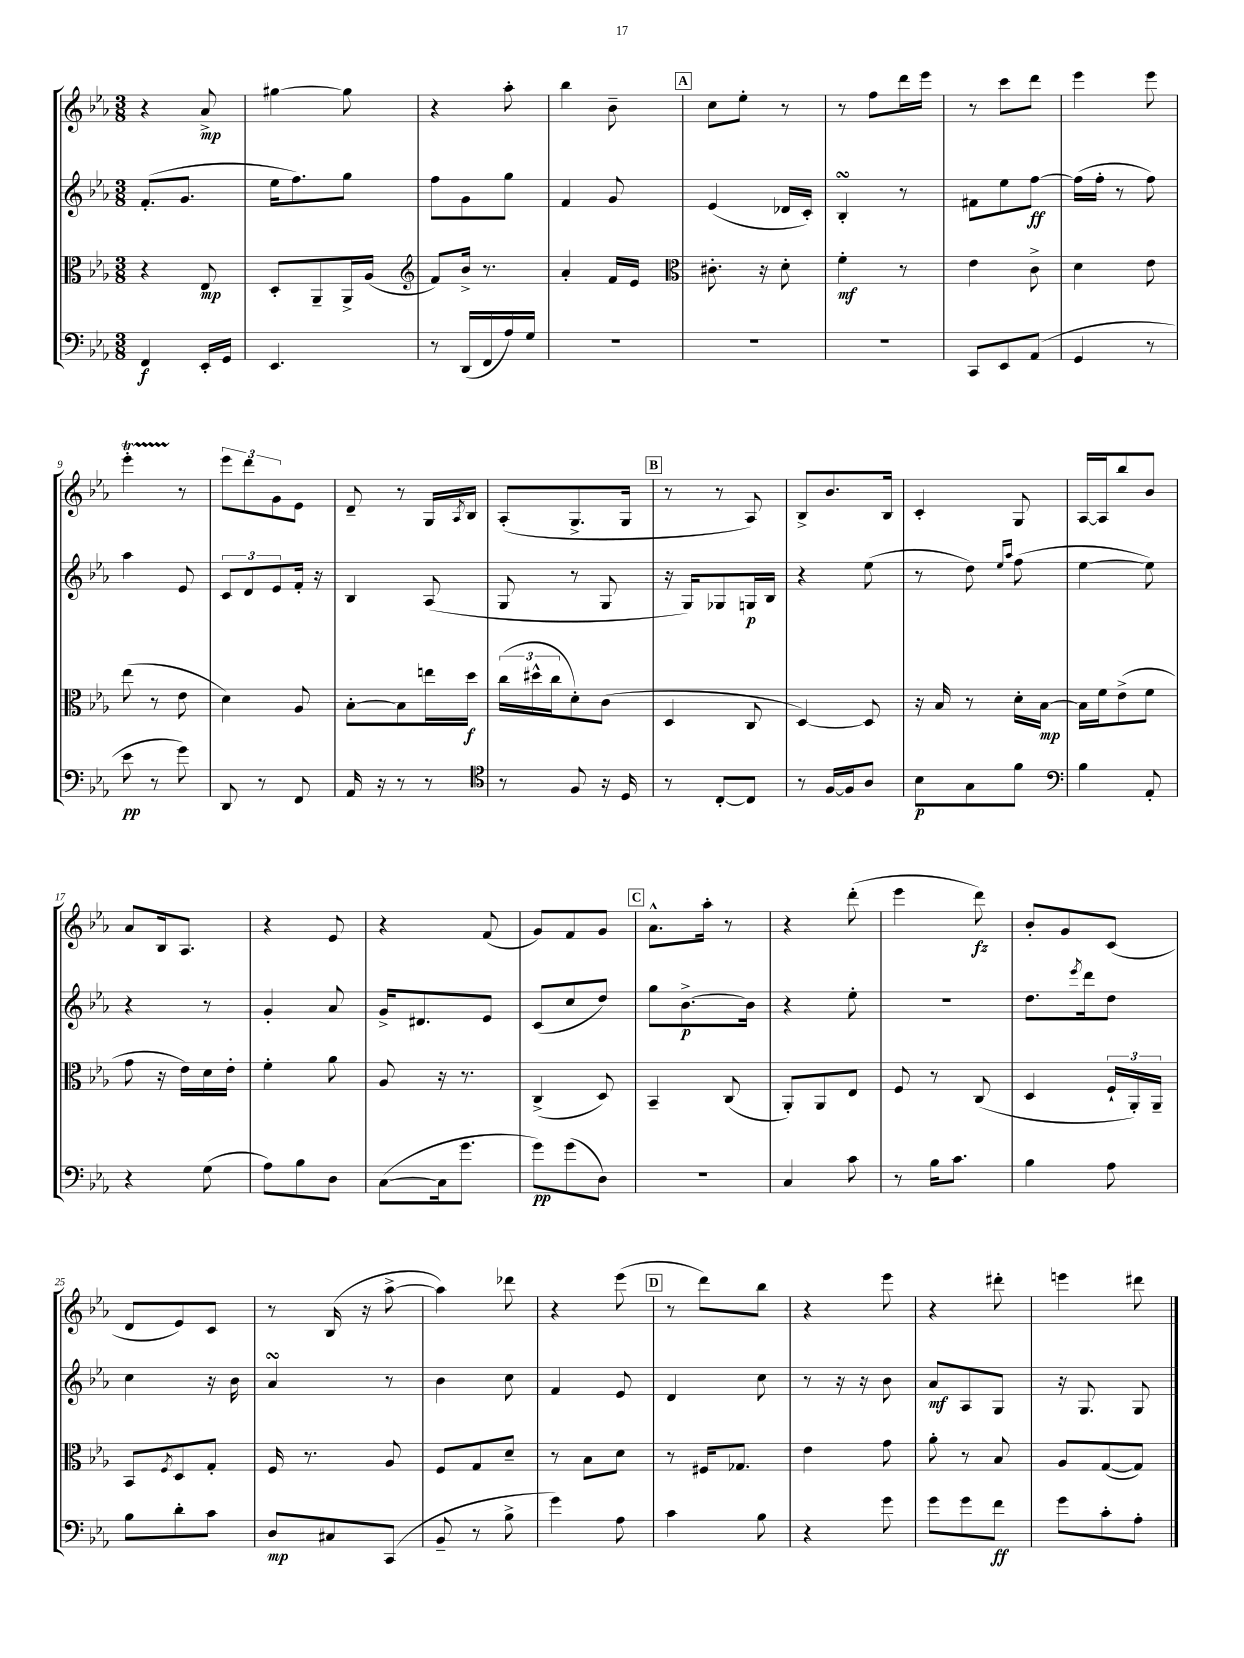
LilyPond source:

<<
\new StaffGroup <<
\new Staff = "s0" {
    \clef treble \key ees \major \numericTimeSignature \time 3/8
    r4 aes'8->\mp |
    gis''4~ gis''8 |
    r4 aes''8-. |
    bes''4 bes'8-- |
    \mark \markup { \box "A" } c''8 ees''8-. r8 |
    r8 f''8 d'''16 ees'''16 |
    r8 c'''8 d'''8 |
    ees'''4 ees'''8 |
    ees'''4-.\startTrillSpan r8\stopTrillSpan |
    \tuplet 3/2 { ees'''8 d'''8 g'8 } ees'8 |
    d'8-- r8 g16 \acciaccatura { aes8 } bes16 |
    aes8-.( g8.-> g16 |
    \mark \markup { \box "B" } r8 r8 aes8) |
    bes8-> bes'8. bes16 |
    c'4-. g8 |
    aes16~ aes16 bes''8 bes'8 |
    aes'8 bes16 aes8. |
    r4 ees'8 |
    r4 f'8( |
    g'8) f'8 g'8 |
    \mark \markup { \box "C" } aes'8.-^ aes''16-. r8 |
    r4 d'''8-.( |
    ees'''4 d'''8\fz) |
    bes'8-. g'8 c'8( |
    d'8 ees'8) c'8 |
    r8 bes16( r16 aes''8~-> |
    aes''4) des'''8 |
    r4 ees'''8( |
    \mark \markup { \box "D" } r8 d'''8) bes''8 |
    r4 ees'''8 |
    r4 dis'''8-. |
    e'''4 dis'''8 \bar "|." |
}
\new Staff = "s1" {
    \clef treble \key ees \major \numericTimeSignature \time 3/8
    f'8.-.( g'8. |
    ees''16 f''8.) g''8 |
    f''8 g'8 g''8 |
    f'4 g'8 |
    \mark \markup { \box "A" } ees'4( des'16 c'16-.) |
    bes4-.\turn r8 |
    fis'8 ees''8 f''8~\ff |
    f''16( f''16-. r8 f''8) |
    aes''4 ees'8 |
    \tuplet 3/2 { c'8 d'8 ees'8 } f'16-. r16 |
    bes4 aes8( |
    g8 r8 g8 |
    \mark \markup { \box "B" } r16 g16) ges8 g16\p bes16 |
    r4 ees''8( |
    r8 d''8) \grace { ees''16 aes''16 } f''8( |
    ees''4~ ees''8) |
    r4 r8 |
    g'4-. aes'8 |
    g'16-> dis'8. ees'8 |
    c'8( c''8 d''8) |
    \mark \markup { \box "C" } g''8 bes'8.~->\p bes'16 |
    r4 ees''8-. |
    R4. |
    d''8. \acciaccatura { ees'''8 } d'''16 d''8 |
    c''4 r16 bes'16 |
    aes'4\turn r8 |
    bes'4 c''8 |
    f'4 ees'8 |
    \mark \markup { \box "D" } d'4 c''8 |
    r8 r16 r16 bes'8 |
    aes'8\mf aes8 g8 |
    r16 g8. g8 \bar "|." |
}
\new Staff = "s2" {
    \clef alto \key ees \major \numericTimeSignature \time 3/8
    r4 ees8\mp |
    d8-. aes,8-- aes,16-> aes16( |
    \clef treble f'8) bes'16-> r8. |
    aes'4-. f'16 ees'16 |
    \mark \markup { \box "A" } \clef alto cis'8.-. r16 d'8-. |
    f'4-.\mf r8 |
    ees'4 c'8-> |
    d'4 ees'8 |
    ees''8( r8 ees'8 |
    d'4) aes8 |
    bes8~-. bes8 e''16 d''16\f |
    \tuplet 3/2 { c''16( dis''16-^ c''16 } d'8-.) c'8( |
    \mark \markup { \box "B" } d4 c8 |
    d4~) d8 |
    r16 bes16 r8 d'16-. bes16~\mp |
    bes16 f'16 ees'8->( f'8 |
    g'8 r16 ees'16) d'16 ees'16-. |
    f'4-. aes'8 |
    aes8 r16 r8. |
    c4->( d8) |
    \mark \markup { \box "C" } bes,4-- c8( |
    aes,8-.) aes,8 ees8 |
    f8 r8 c8( |
    d4 \tuplet 3/2 { f16-! aes,16-.) aes,16-- } |
    bes,8 \acciaccatura { f8 } d8 g8-. |
    f16 r8. aes8 |
    f8 g8 d'8-- |
    r8 bes8 d'8 |
    \mark \markup { \box "D" } r8 fis16 ges8. |
    ees'4 g'8 |
    aes'8-. r8 bes8 |
    aes8 g8~( g8) \bar "|." |
}
\new Staff = "s3" {
    \clef bass \key ees \major \numericTimeSignature \time 3/8
    f,4\f ees,16-. g,16 |
    ees,4. |
    r8 d,16( f,16 aes16) g16 |
    R4. |
    \mark \markup { \box "A" } R4. |
    R4. |
    c,8 ees,8 aes,8( |
    g,4 r8 |
    ees'8\pp r8 g'8) |
    d,8 r8 f,8 |
    aes,16 r16 r8 r8 |
    \clef tenor r8 f8 r16 d16 |
    \mark \markup { \box "B" } r8 c8~-. c8 |
    r8 f16~ f16 aes8 |
    bes8\p g8 f'8 |
    \clef bass bes4 aes,8-. |
    r4 g8( |
    aes8) bes8 d8 |
    c8~( c16 g'8. |
    g'8\pp) g'8( d8) |
    \mark \markup { \box "C" } R4. |
    c4 c'8 |
    r8 bes16 c'8. |
    bes4 aes8 |
    bes8 d'8-. c'8 |
    d8\mp cis8 c,8( |
    bes,8-- r8 bes8-> |
    g'4) aes8 |
    \mark \markup { \box "D" } c'4 bes8 |
    r4 g'8 |
    g'8 g'8 f'8\ff |
    g'8 c'8-. aes8-. \bar "|." |
}
>>
>>
